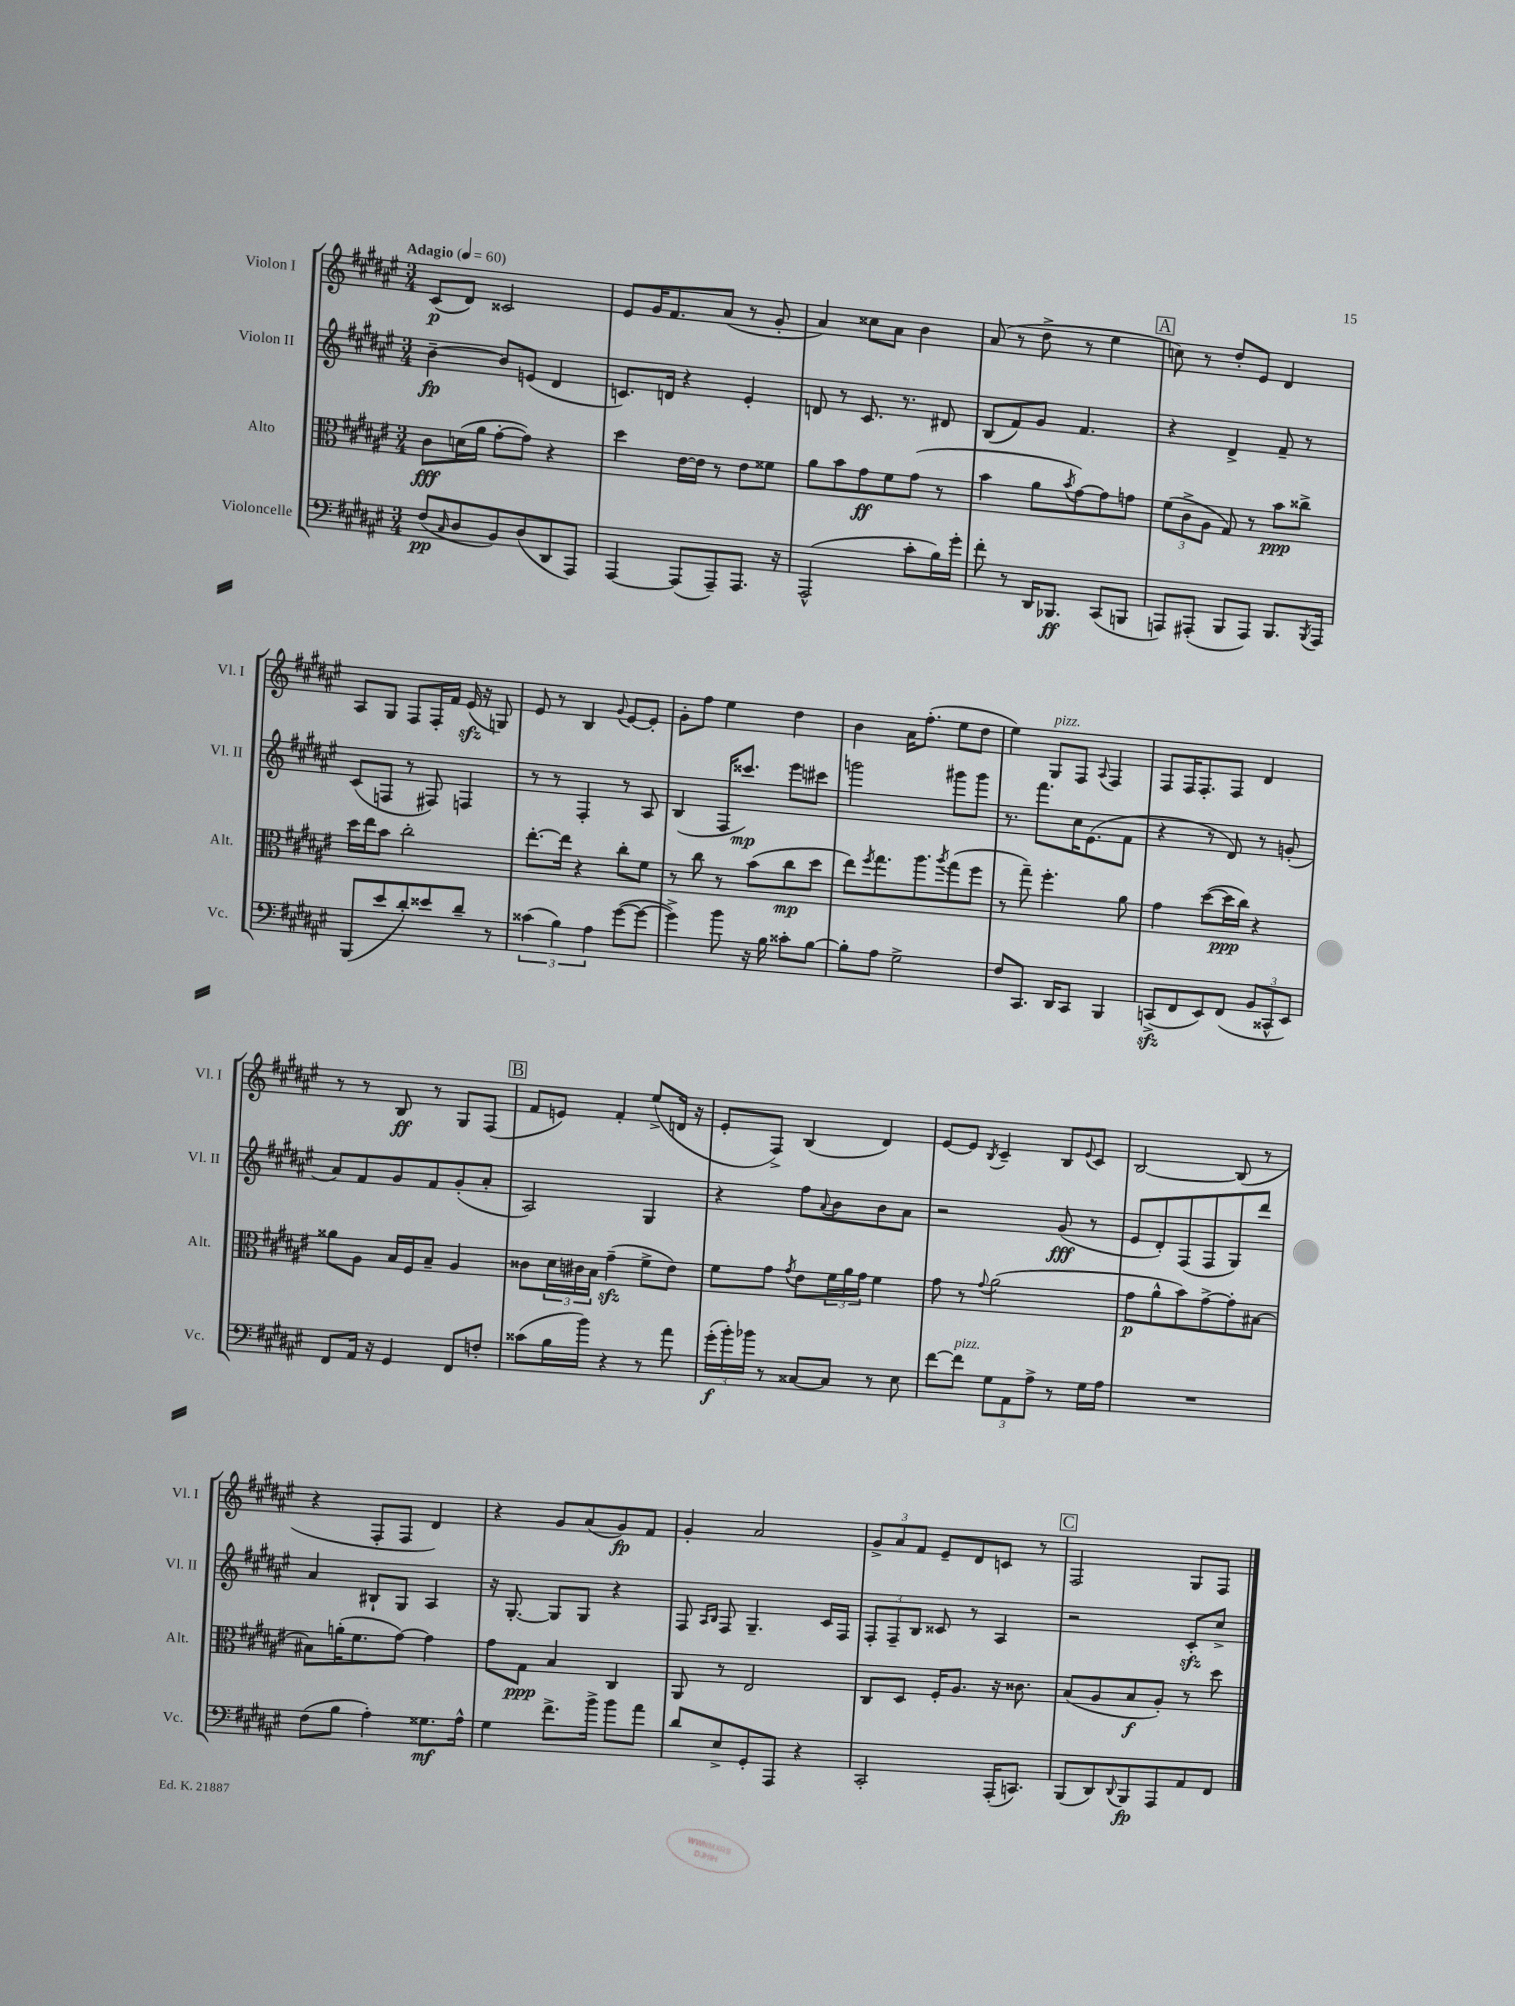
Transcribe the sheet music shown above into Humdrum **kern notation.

**kern	**dynam	**kern	**dynam	**kern	**dynam	**kern	**dynam
*part4	*part4	*part3	*part3	*part2	*part2	*part1	*part1
*staff4	*staff4	*staff3	*staff3	*staff2	*staff2	*staff1	*staff1
*I"Violoncelle	*	*I"Alto	*	*I"Violon II	*	*I"Violon I	*
*I'Vc.	*	*I'Alt.	*	*I'Vl. II	*	*I'Vl. I	*
*clefF4	*	*clefC3	*	*clefG2	*	*clefG2	*
*k[f#c#g#d#a#e#]	*	*k[f#c#g#d#a#e#]	*	*k[f#c#g#d#a#e#]	*	*k[f#c#g#d#a#e#]	*
*M3/4	*	*M3/4	*	*M3/4	*	*M3/4	*
*MM60	*	*MM60	*	*MM60	*	*MM60	*
=1	=1	=1	=1	=1	=1	=1	=1
!	!	!	!	!	!	!LO:TX:a:B:t=Adagio	!
(8F#/L	pp	8c#\L	fff	[4b~\	fp	(8c#/L	p
16qqC#/	.	.	.	.	.	.	.
8D#/	.	(16dn\L	.	.	.	8d#/J)	.
.	.	16a#\JJ	.	.	.	.	.
8BB/)	.	[8g#'\L	.	8b/L]	.	2c##X/	.
(8D#/	.	8g#\J])	.	(8en/J	.	.	.
8DD#/	.	4r	.	4d#/	.	.	.
8AAA#/J)	.	.	.	.	.	.	.
=2	=2	=2	=2	=2	=2	=2	=2
[4AAA#/	.	4dd#\	.	8.cn/L)	.	8e#/L	.
.	.	.	.	.	.	16g#/K	.
.	.	.	.	16dn/Jk	.	8.f#/	.
(8AAA#/L]	.	[16e#\LL	.	4r	.	.	.
.	.	16e#\JJ]	.	.	.	.	.
8AAA#~/)	.	8r	.	.	.	(8a#/J	.
8.AAA#/J	.	8e#\L	.	4e#'/	.	8r	.
.	.	8f##X\J	.	.	.	8g#'/	.
16r	.	.	.	.	.	.	.
=3	=3	=3	=3	=3	=3	=3	=3
(2AAA#^^/	.	8a#\L	.	8dn/	.	4a#/)	.
.	.	8b\	.	8r	.	.	.
.	.	8g#\	ff	8.c#/	.	8cc##X\L	.
.	.	8f#\	.	.	.	8a#\J	.
.	.	.	.	8.r	.	.	.
8c#'\L	.	(8g#\J	.	.	.	4b\	.
16B\L)	.	8r	.	8d#X/	.	.	.
16g#'\JJ	.	.	.	.	.	.	.
=4	=4	=4	=4	=4	=4	=4	=4
8f#'\	.	4b\	.	(8B/L	.	(8a#/	.
8r	.	.	.	8f#/)	.	8r	.
16DD#/KL	.	8a#\L	.	8g#/J	.	8dd#^\	.
8.BBB-X/J	ff	.	.	.	.	.	.
.	.	8qb/	.	.	.	.	.
.	.	[8g#\)	.	4.f#/	.	8r	.
(8CC#/L	.	8g#\]	.	.	.	4ee#\	.
8BBBn/J	.	8gn\J	.	.	.	.	.
!!LO:REH:place=s1:t=A
=5	=5	=5	=5	=5	=5	=5	=5
8AAAn/L)	.	(12f#\L	.	4r	.	8ccn\)	.
.	.	12c#^\	.	.	.	.	.
(8AAA#X'/J	.	.	.	.	.	8r	.
.	.	12A#\J	.	.	.	.	.
8BBB/L	.	8G#/)	.	4d#^/	.	8dd#'/L	.
8AAA#/J)	.	8r	.	.	.	8e#/J	.
8.BBB/L	.	8b\L	ppp	8f#~/	.	4d#/	.
.	.	8cc##X^\J	.	8r	.	.	.
8qBBB/	.	.	.	.	.	.	.
16AAA#/Jk	.	.	.	.	.	.	.
!!LO:LB:g=z
=6	=6	=6	=6	=6	=6	=6	=6
(8BBB/L	.	16dd#\LL	.	(8c#/L	.	8A#/L	.
.	.	16ee#\J	.	.	.	.	.
8e#/	.	8b\J	.	8Fn/J	.	8G#/J	.
8d#'/)	.	2cc#'\	.	8r	.	8F#/L	.
8e##X/	.	.	.	8F#X/)	.	16F#'/L	.
.	.	.	.	.	.	16f#/JJ	.
8d#~/J	.	.	.	4Fn/	.	(16e#zz/	.
.	.	.	.	.	.	16r	.
8r	.	.	.	.	.	8Gn/)	.
=7	=7	=7	=7	=7	=7	=7	=7
(6c##X\	.	[8.ee#'\L	.	8r	.	8e#/	.
.	.	.	.	8r	.	8r	.
6B\)	.	.	.	.	.	.	.
.	.	16ee#\Jk]	.	.	.	.	.
.	.	4r	.	4F#'/	.	4B/	.
6A#\	.	.	.	.	.	.	.
.	.	.	.	.	.	8qqg#/	.
([8g#\L	.	8cc#'\L	.	8r	.	[8e#/L	.
8g#\J_	.	8f#\J	.	8A#/	.	8e#'/J]	.
=8	=8	=8	=8	=8	=8	=8	=8
4g#^\])	.	8r	.	(4B/	.	8g#'\L	.
.	.	8cc#\	.	.	.	8ff#\J	.
8b\	.	8r	.	16F#/KL	.	4ee#\	.
.	.	.	.	8.ccc##X/J)	mp	.	.
16r	.	(8b\L	.	.	.	.	.
16B\	.	.	.	.	.	.	.
8c##X'\L	.	8cc#\	mp	8eee#\L	.	4dd#\	.
[8B\J	.	8dd#\J	.	8ccc#X\J	.	.	.
=9	=9	=9	=9	=9	=9	=9	=9
8B'\L]	.	8ee#\L)	.	2gggn\	.	4b\	.
.	.	8qff#/	.	.	.	.	.
8A#\J	.	8.gg#\	.	.	.	.	.
2G#^\	.	.	.	.	.	16a#\KL	.
.	.	8.aa#\	.	.	.	(8.ff#'\J	.
.	.	8qaa#/	.	.	.	.	.
.	.	(8gg#\	.	8ggg#X\L	.	8ee#\L	.
.	.	8ff#\J	.	8ggg#\J	.	8dd#\J	.
=10	=10	=10	=10	=10	=10	=10	=10
8F#/L	.	8r	.	8.r	.	4ee#\)	.
8.CC#/J	.	8gg#~\)	.	.	.	.	.
.	.	.	.	8.fff#\L	.	.	.
!	!	!	!	!	!	!LO:TX:a:i:t=pizz.	!
.	.	4.ff#'\	.	.	.	8G#/L	.
16DD#/KL	.	.	.	.	.	.	.
8CC#/J	.	.	.	16cc#\K	.	8F#/J	.
.	.	.	.	(8.e#\	.	.	.
.	.	.	.	.	.	8qqA#/	.
4BBB/	.	.	.	.	.	4F#/	.
.	.	8a#\	.	8f#\J	.	.	.
=11	=11	=11	=11	=11	=11	=11	=11
(8CCnzz^/L	.	4g#\	.	4r	.	8F#/L	.
8FF#/	.	.	.	.	.	16F#/K	.
.	.	.	.	.	.	8.F#'/	.
8EE#/)	.	([8dd#\L	.	8r	.	.	.
(8FF#/J	.	16dd#\L]	ppp	8d#/)	.	8F#/J	.
.	.	16cc#\JJ)	.	.	.	.	.
12BB/L	.	4r	.	8r	.	4d#/	.
12CC##X^^/	.	.	.	.	.	.	.
.	.	.	.	(8gn'/	.	.	.
12EE#/J)	.	.	.	.	.	.	.
!!LO:LB:g=z
=12	=12	=12	=12	=12	=12	=12	=12
8FF#/L	.	8a##X\L	.	8a#/L)	.	8r	.
16AA#/Jk	.	8A#\J	.	8f#/	.	8r	.
16r	.	.	.	.	.	.	.
4GG#/	.	16B/LL	.	8g#/	.	8B/	ff
.	.	16F#/J	.	.	.	.	.
.	.	8B~/J	.	8f#/	.	8r	.
8FF#/L	.	4A#/	.	(8g#'/	.	8G#/L	.
8Fn'/J	.	.	.	8a#'/J	.	(8F#/J	.
!!LO:REH:place=s1:t=B
=13	=13	=13	=13	=13	=13	=13	=13
(8c##X\L	.	8c##X\L	.	2A#/)	.	8f#/L	.
16B\L	.	24d#\L	.	.	.	8en/J)	.
.	.	24c#X\	.	.	.	.	.
16b\JJ)	.	.	.	.	.	.	.
.	.	24B\JJ	.	.	.	.	.
4r	.	(4g#zz~\	.	.	.	4f#'/	.
8r	.	8f#^\L	.	4G#/	.	(8ee#^/L	.
8a#\	.	8e#\J)	.	.	.	16dn/Jk	.
.	.	.	.	.	.	16r	.
=14	=14	=14	=14	=14	=14	=14	=14
(24g#'\LL	f	8f#\L	.	4r	.	8e#'/L	.
24b'\)	.	.	.	.	.	.	.
24b-X\JJ	.	.	.	.	.	.	.
8r	.	8g#\J	.	.	.	8F#^/J)	.
.	.	8qg#/	.	.	.	.	.
[8C##X/L	.	8e#\L	.	8ff#\L	.	(4B/	.
.	.	.	.	8qqa#/	.	.	.
8C##/J]	.	24f#\L	.	8b\	.	.	.
.	.	24a#\	.	.	.	.	.
.	.	24g#\JJ	.	.	.	.	.
8r	.	4f#\	.	8b\	.	4d#/)	.
8E#\	.	.	.	8a#\J	.	.	.
=15	=15	=15	=15	=15	=15	=15	=15
[8f#\L	.	8g#\	.	2r	.	[8e#/L	.
!LO:TX:a:i:t=pizz.	!	!	!	!	!	!	!
8f#\J]	.	8r	.	.	.	8e#/J]	.
.	.	8qqg#/	.	.	.	8qB/	.
12G#\L	.	(2a#\	.	.	.	4c#~/	.
12AA#\	.	.	.	.	.	.	.
12A#^\J	.	.	.	.	.	.	.
8r	.	.	.	(8g#/	fff	8B/L	.
.	.	.	.	.	.	8qqe#/	.
16G#\LL	.	.	.	8r	.	8c#/J	.
16A#\JJ	.	.	.	.	.	.	.
=16	=16	=16	=16	=16	=16	=16	=16
2.r	.	8g#\L	p	8e#/L	.	[2B/	.
.	.	8a#^^\	.	8d#'/)	.	.	.
.	.	8b\)	.	(8F#/	.	.	.
.	.	[8g#^\	.	8F#/	.	.	.
.	.	8g#'\]	.	8G#/)	.	(8B/]	.
.	.	[8B#X\J	.	8ddd#/J	.	8r	.
!!LO:LB:g=z
=17	=17	=17	=17	=17	=17	=17	=17
(8F#\L	.	8B#X\L]	.	4a#/	.	4r	.
8B\J	.	(16an'\K	.	.	.	.	.
.	.	8.f#\	.	.	.	.	.
4A#'\)	.	.	.	8B#X`/L	.	8F#'/L	.
.	.	[8g#\J)	.	8G#/J	.	8F#/J	.
8.G##X\L	mf	4g#\]	.	4A#/	.	4d#/)	.
16A#^^\Jk	.	.	.	.	.	.	.
=18	=18	=18	=18	=18	=18	=18	=18
4G#\	.	8g#\L	.	16r	.	4r	.
.	.	.	.	[8.G#'/	.	.	.
.	.	8G#\J	ppp	.	.	.	.
8.f#^\L	.	4B/	.	8G#/L]	.	8g#/L	.
.	.	.	.	8G#/J	.	(8a#/	.
16b^\Jk	.	.	.	.	.	.	.
8b\L	.	4C#/	.	4r	.	8g#/)	fp
8a#\J	.	.	.	.	.	8f#/J	.
=19	=19	=19	=19	=19	=19	=19	=19
8d#/L	.	8AA#/	.	8F#/	.	4g#'/	.
.	.	.	.	16qqA#/LL	.	.	.
.	.	.	.	16qqB/JJ	.	.	.
8E#^/	.	8r	.	8F#/	.	.	.
8GG#'/	.	2E#/	.	4.G#~/	.	2a#/	.
8AAA#/J	.	.	.	.	.	.	.
4r	.	.	.	.	.	.	.
.	.	.	.	16c#/LL	.	.	.
.	.	.	.	16F#/JJ	.	.	.
=20	=20	=20	=20	=20	=20	=20	=20
2CC#'/	.	8C#/L	.	12F#'/L	.	12g#^/L	.
.	.	.	.	12F#~/	.	12a#/	.
.	.	8D#/J	.	.	.	.	.
.	.	.	.	12B/J	.	12f#/J	.
.	.	16F#'/KL	.	8c##X/	.	8e#~/L	.
.	.	8.A#/J	.	.	.	.	.
.	.	.	.	8r	.	8d#/	.
(16AAA#'/KL	.	16r	.	4A#/	.	8cn/J	.
8.CCn/J)	.	8.c##X\	.	.	.	.	.
.	.	.	.	.	.	8r	.
!!LO:REH:place=s1:t=C
=21	=21	=21	=21	=21	=21	=21	=21
(8BBB/L	.	(8B/L	.	2r	.	2F#/	.
8DD#/)	.	8A#/	.	.	.	.	.
8qqDD#/	.	.	.	.	.	.	.
8BBB/	fp	8B/	f	.	.	.	.
8AAA#/	.	8A#'/J)	.	.	.	.	.
8AA#/	.	8r	.	8c#zz'/L	.	8G#/L	.
8FF#/J	.	8dd#\	.	8cc#^/J	.	8F#/J	.
==	==	==	==	==	==	==	==
*-	*-	*-	*-	*-	*-	*-	*-
